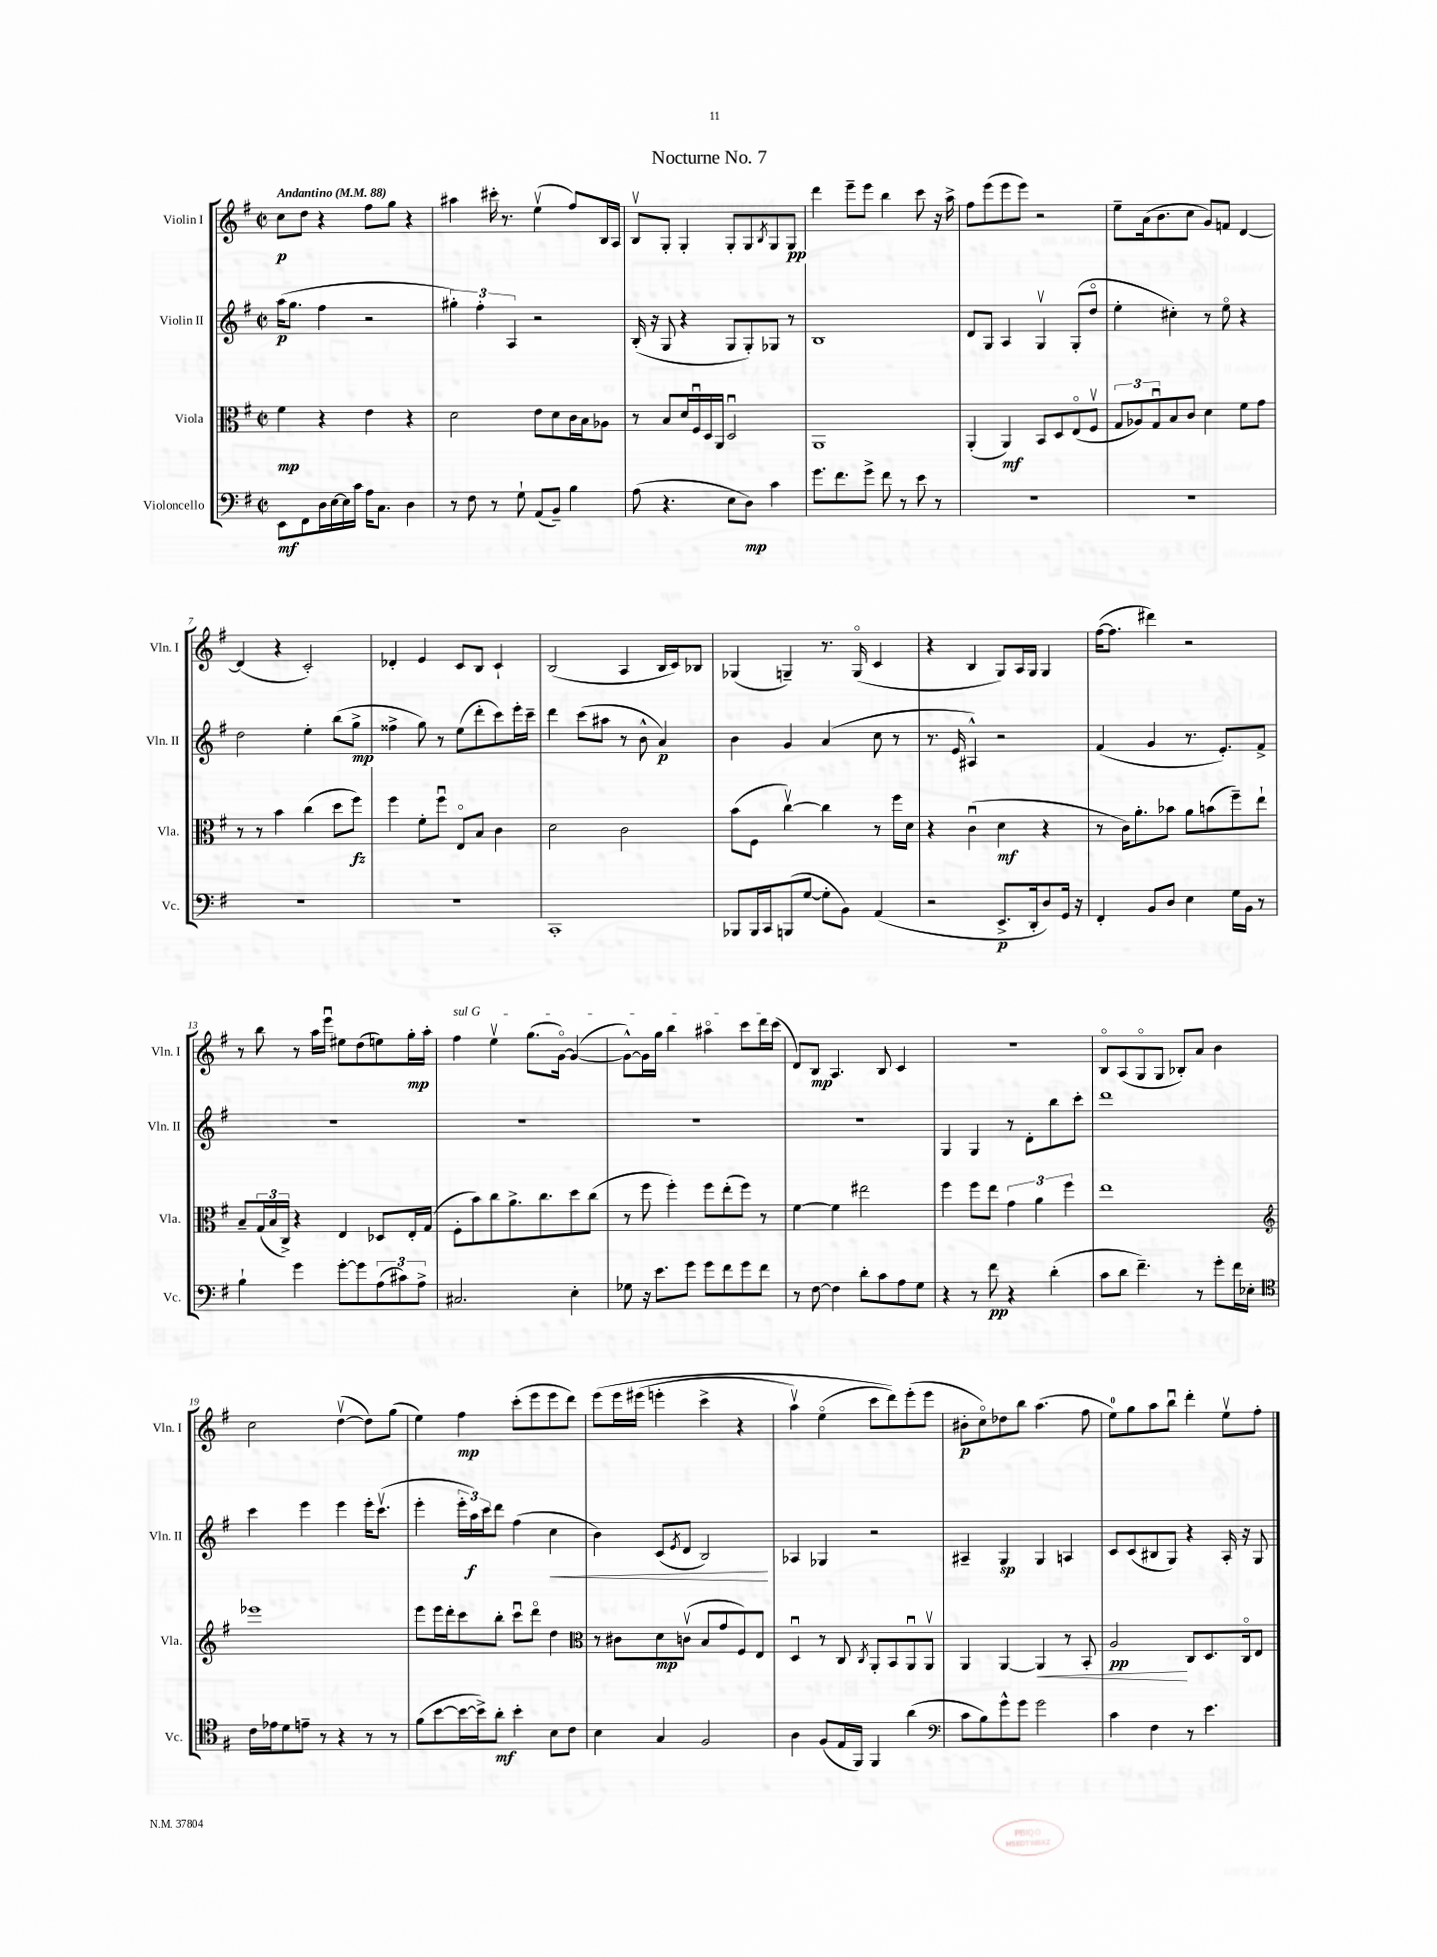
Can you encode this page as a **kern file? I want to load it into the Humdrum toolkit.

**kern	**kern	**kern	**kern
*staff4	*staff3	*staff2	*staff1
*clefF4	*clefC3	*clefG2	*clefG2
*k[f#]	*k[f#]	*k[f#]	*k[f#]
*M2/2	*M2/2	*M2/2	*M2/2
*met(c|)	*met(c|)	*met(c|)	*met(c|)
*MM88	*MM88	*MM88	*MM88
8EE	4f#	(16aa	8cc
.	.	8.gg	.
8FF#	.	.	8dd
16D	4r	4ff#	4r
[16E	.	.	.
16E]	.	.	.
16c	.	.	.
16A	4e	2r	8ff#
8.C	.	.	.
.	.	.	8gg
4D	4r	.	4r
=	=	=	=
8r	2d	6gg#')	4aa#
8F#	.	.	.
.	.	6ff#'	.
8r	.	.	16ccc#'
.	.	.	8.r
.	.	6A	.
8G`	.	.	.
(8AA	8e	2r	(4eev
8BB~)	8d	.	.
4B	16c	.	8ff#)
.	16B	.	.
.	8A-	.	16B
.	.	.	16A
=	=	=	=
(8A	8r	(16B'	8Bv
.	.	16r	.
4.r	8B	8G	8G'
.	16d	4r	4G'
.	16F#u	.	.
.	16D	.	.
.	16AA	.	.
8E	2Du	8G	8G'
8D)	.	8G')	8G
.	.	.	8qB
4c	.	8G-	8G
.	.	8r	8G
=	=	=	=
8.g	1AA	1B	4ddd
8.f#	.	.	.
.	.	.	8eee~
8g^	.	.	8eee
8f#	.	.	4bb
8r	.	.	.
8e	.	.	8ccc
8r	.	.	16r
.	.	.	16aa^
=	=	=	=
1r	(4AA'	8d	8ff#
.	.	8G	(8eee
.	4AA)	4A	8eee
.	.	.	8eee)
.	8BB	4Gv	2r
.	8D	.	.
.	(8Eo	(8G'	.
.	8F#v	8ddo	.
=	=	=	=
1r	12G	4ee'	8ee~
.	12A-)	.	.
.	.	.	(16a
.	12Gu	.	.
.	.	.	8.b
.	8B	4cc#')	.
.	8c	.	8cc
.	4d	8r	8g)
.	.	8eeo	8f
.	8f#	4r	[4d
.	8g	.	.
=	=	=	=
1r	8r	2dd	(4d]
.	8r	.	.
.	4b	.	4r
.	(4cc	4ee'	2c')
.	8dd	(8bb	.
.	8ff#)	8gg^	.
=	=	=	=
1r	4ff#	4ff##^	4d-'
.	8f#'	8gg)	4e
.	8ff#u	8r	.
.	8Eo	(8ee	8c
.	8B	8ddd'	8B
.	4c	8ccc)	4c`
.	.	16eee'	.
.	.	16ccc~	.
=	=	=	=
1CC'	2d	4ddd	(2B
.	.	(8ccc	.
.	.	8aa#	.
.	2c	8r	4A
.	.	8b^^	.
.	.	4a)	16B
.	.	.	16c)
.	.	.	8B-
=	=	=	=
8BBB-	(8b	4b	(4G-
16BBB-	8F#	.	.
16CC	.	.	.
(8BBB	[4ccv)	4g	4G~)
[8G	.	.	.
8G']	4cc]	(4a	8.r
8BB)	.	.	.
.	.	.	(16Go
(4AA	8r	8cc	4c
.	16ff#	8r	.
.	16d	.	.
=	=	=	=
2r	4r	8.r	4r
.	.	16e	.
.	(4cu	4A#^^)	4B
8.EE^	4d	2r	8G)
.	.	.	16A
16DD'	.	.	16G
8D)	4r	.	4G
16GG	.	.	.
16r	.	.	.
=	=	=	=
4FF#'	8r	(4f#	([16ff#
.	.	.	8.ff#]
.	16c)	.	.
.	8.a'	.	.
8BB	.	4g	4ddd#)
8D	8b-	.	.
4E	8a	8.r	2r
.	(8b	.	.
.	.	8.e')	.
16G	8ff#~)	.	.
16BB	.	.	.
8r	8ee`	8f#^	.
=	=	=	=
4B`	8B~	1r	8r
.	(24G	.	8bb
.	24B	.	.
.	24C^)	.	.
4g	4r	.	8r
.	.	.	16aa
.	.	.	16eeeu
[8g'	4E	.	8ee#
8g]	.	.	(8dd
(12A	8D-	.	8ee)
12c#)	.	.	.
.	16E'	.	16gg'
12A^	.	.	.
.	(16G	.	16aa'
=	=	=	=
2.C#	8F#'	1r	4ff#
.	8b)	.	.
.	8cc	.	4eev
.	8.a^	.	.
.	.	.	(8.gg
.	8.cc	.	.
.	.	.	[16go)
4E'	8dd	.	(4g_
.	(8cc	.	.
=	=	=	=
8G-	8r	1r	8g^^_)
16r	8ff#	.	16g]
8.e	.	.	16gg
.	4ff#')	.	4bb
8g	.	.	.
8g	8ff#	.	4aa#o
8f#	(8ee'	.	.
8g	8ff#)	.	8ccc
8f#	8r	.	16ddd
.	.	.	(16ccc
=	=	=	=
8r	[4f#	1r	8d)
[8F#	.	.	8B
4F#]	4f#]	.	4.A
8d'	2ee#	.	.
8c	.	.	8B
8A	.	.	4c
8G	.	.	.
=	=	=	=
4r	4ff#	4G	1r
8r	8ff#	4G	.
8f#	8ee	.	.
4r	6g	8r	.
.	.	8d'	.
.	6a	.	.
(4d'	.	8bb	.
.	6ff#	.	.
.	.	8ccc'	.
=	=	=	=
8c	1ee	1ddd	8Bo
8d	.	.	(8A
4.f#~)	.	.	8Go
.	.	.	8G
.	.	.	8B-')
8r	.	.	8a
8g'	.	.	4b
16f#	.	.	.
16E-'	.	.	.
=	=	=	=
*clefC4	*clefG2	*	*
16c	1eee-	4ccc	2cc
16e-	.	.	.
8d	.	.	.
8e~	.	4eee	.
8r	.	.	.
4r	.	4eee	([4ddv
8r	.	16eee'	8dd])
.	.	(8.cccv	.
8r	.	.	(8gg
=	=	=	=
(8f#	8eee	4eee'	4ee)
[8b	16eee	.	.
.	16ddd'	.	.
16b_	8ccc	24eee'	4ff#
.	.	24aa)	.
16b^])	.	.	.
.	.	24ccc	.
8a'	8bb'	8ddd	.
4b'	8cccu	(4ff#	(8ccc'
.	8dddo	.	8eee
8B	4dd	4cc	8eee
8c	.	.	8ddd)
=	=	=	=
*	*clefC3	*	*
4B	8r	4b)	&(8eee
.	8c#	.	16eee
.	.	.	(16eee#
4G	8d	(8c	4eee'
.	.	8qe	.
.	(8cv	8d	.
2F#	8B	2B)	4ccc^
.	8g	.	.
.	8F#)	.	4r
.	8E	.	.
=	=	=	=
4A	4Du	4A-	4aav)
(8F#	8r	4G-	(4eeo
16E	8C	.	.
16FF#)	.	.	.
.	8qC	.	.
4FF#	8AA'	2r	8ccc
.	8BB	.	8ddd)&)
(4a	8AAu	.	(8eee'
.	8AAv	.	8eee
=	=	=	=
*clefF4	*	*	*
8c	4AA	4A#~	8b#'
8B)	.	.	8cco)
8g^^	[4AA	4G	8dd-
8g	.	.	8bb
2g	4AA]	4G	(4.aa
.	8r	4A	.
.	8BB'	.	8ff#
=	=	=	=
4c	2A	8c	8ee)
.	.	(8c	8gg
4F#	.	8B#	8aa
.	.	8G)	8bbu
8r	8C	4r	4ddd'
4.e	8.D	.	.
.	.	16A'	8eev
.	16Co	16r	.
.	8E	8G	8ff#'
==	==	==	==
*-	*-	*-	*-
